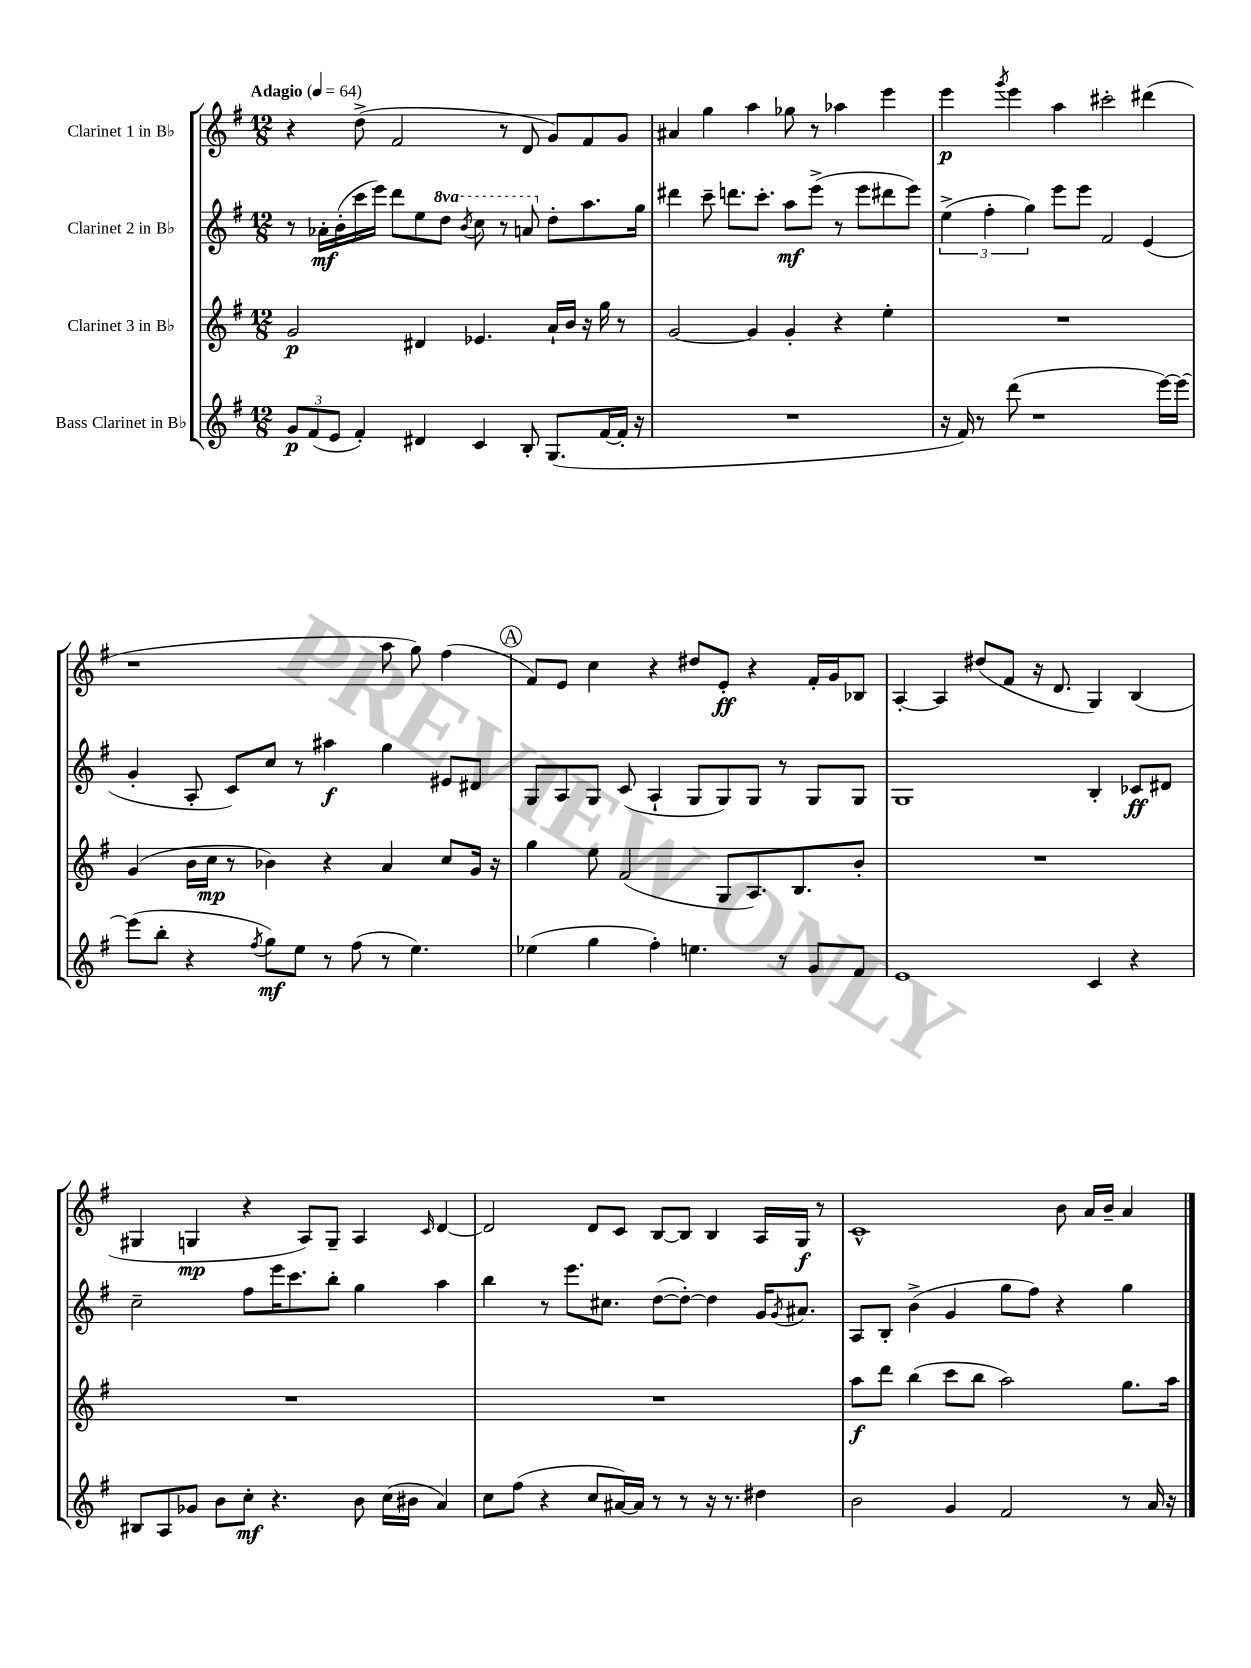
<<
\new StaffGroup <<
\new Staff = "s0" \with { instrumentName = "Clarinet 1 in Bb" } {
    \clef treble \key g \major \numericTimeSignature \time 12/8 \tempo "Adagio" 4 = 64
    r4 d''8->( fis'2 r8 d'8 g'8) fis'8 g'8 |
    ais'4 g''4 a''4 ges''8 r8 aes''4 e'''4 |
    e'''4\p \acciaccatura { g'''8 } e'''4 a''4 cis'''2-. dis'''4( |
    r1 a''8 g''8) fis''4( |
    \mark \markup { \circle "A" } fis'8) e'8 c''4 r4 dis''8 e'8-.\ff r4 fis'16-. g'16 bes8 |
    a4~-. a4 dis''8( fis'8 r16 d'8. g4) b4( |
    gis4 g4\mp r4 a8) g8-- a4 \grace { c'16 } d'4~ |
    d'2 d'8 c'8 b8~ b8 b4 a16 g16\f r8 |
    c'1-^ b'8 a'16 b'16-- a'4 \bar "|." |
}
\new Staff = "s1" \with { instrumentName = "Clarinet 2 in Bb" } {
    \clef treble \key g \major \numericTimeSignature \time 12/8 \set Staff.ottavationMarkups = #ottavation-simple-ordinals
    r8 aes'16-.\mf b'16-.( c'''16 e'''16) d'''8 e''8 \ottava #1 d'''8 \acciaccatura { b''8 } c'''8 r8 a''!8 \ottava #0 d''8-. a''8. g''16 |
    dis'''4 c'''8-- d'''8. c'''8.-. a''8\mf e'''8->( r8 e'''8 dis'''8 e'''8) |
    \tuplet 3/2 { e''4->( fis''4-. g''4) } e'''8 e'''8 fis'2 e'4( |
    g'4-. a8-. c'8) c''8 r8 ais''4\f g''4 eis'8 dis'8 |
    \mark \markup { \circle "A" } g8 a8 g8 c'8( a4-! g8 g8) g8 r8 g8 g8 |
    g1 b4-. ces'8\ff dis'8 |
    c''2-- fis''8 e'''16 c'''8. b''8-. g''4 a''4 |
    b''4 r8 e'''8. cis''8. d''8~( d''8~-.) d''4 g'16 \acciaccatura { g'8 } ais'8. |
    a8 b8-. b'4->( g'4 g''8 fis''8) r4 g''4 \bar "|." |
}
\new Staff = "s2" \with { instrumentName = "Clarinet 3 in Bb" } {
    \clef treble \key g \major \numericTimeSignature \time 12/8
    g'2\p dis'4 ees'4. a'16-! b'16 r16 g''16 r8 |
    g'2~ g'4 g'4-. r4 e''4-. |
    R1. |
    g'4( b'16 c''16\mp r8 bes'4) r4 a'4 c''8 g'16 r16 |
    \mark \markup { \circle "A" } g''4 e''8 fis'2( g8 a8.) b8. b'8-. |
    R1. |
    R1. |
    R1. |
    a''8\f d'''8 b''4( c'''8 b''8 a''2) g''8. a''16 \bar "|." |
}
\new Staff = "s3" \with { instrumentName = "Bass Clarinet in Bb" } {
    \clef treble \key g \major \numericTimeSignature \time 12/8
    \tuplet 3/2 { g'8\p fis'8( e'8 } fis'4-.) dis'4 c'4 b8-. g8.( fis'16~ fis'16-. r16 |
    R1. |
    r16 fis'16) r8 d'''8( r1 e'''16~) e'''16~ |
    e'''8( b''8-. r4 \acciaccatura { fis''8 } g''8\mf) e''8 r8 fis''8( r8 e''4.) |
    \mark \markup { \circle "A" } ees''4( g''4 fis''4-.) e''4. r8 g'8 fis'8 |
    e'1 c'4 r4 |
    bis8 a8 ges'8 b'8 c''8-.\mf r4. b'8 c''16( bis'16 a'4) |
    c''8 fis''8( r4 c''8 ais'16~) ais'16 r8 r8 r16 r8. dis''4 |
    b'2 g'4 fis'2 r8 a'16 r16 \bar "|." |
}
>>
>>
\layout { \context { \Score \remove "Bar_number_engraver" } }
